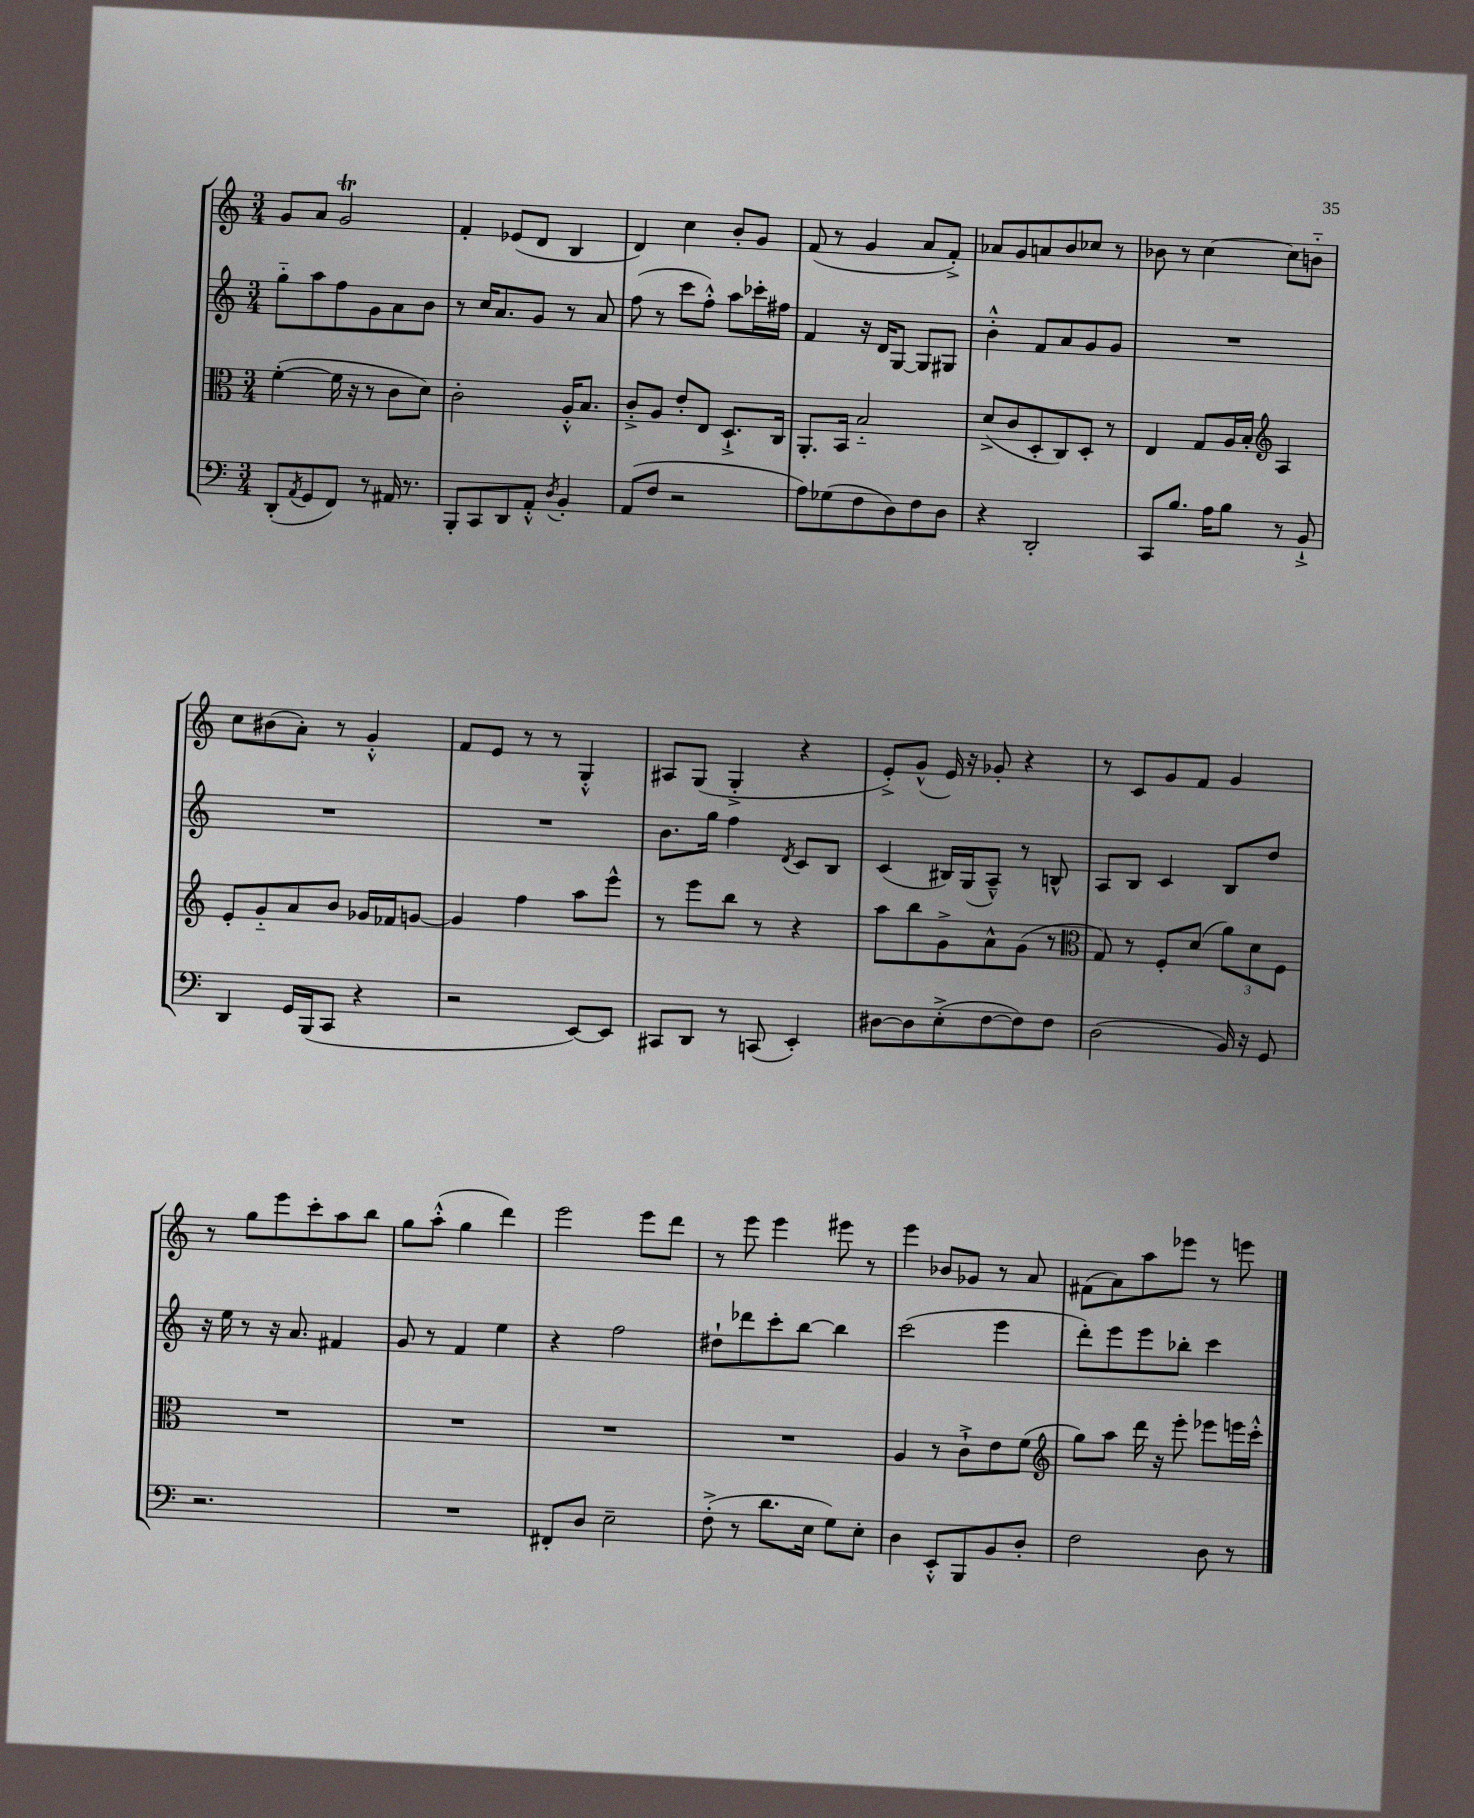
<<
\new StaffGroup <<
\new Staff = "s0" {
    \clef treble \key c \major \numericTimeSignature \time 3/4
    g'8 a'8 g'2\trill |
    f'4-. ees'8( d'8 b4 |
    d'4) c''4 b'8-. g'8 |
    f'8( r8 g'4 a'8 f'8-.->) |
    aes'8 g'8 a'8 b'8 ces''8 r8 |
    bes'8 r8 c''4~ c''8 b'8-_ |
    c''8 bis'8( a'8-.) r8 g'4-.-^ |
    f'8 e'8 r8 r8 g4-.-^ |
    ais8 g8( g4-.-> r4 |
    e'8-.->) g'8-^( e'16) r16 ges'8-. r4 |
    r8 c'8 g'8 f'8 g'4 |
    r8 g''8 e'''8 c'''8-. a''8 b''8 |
    g''8 a''8-.-^( g''4 d'''4) |
    e'''2 e'''8 d'''8 |
    r8 e'''8 e'''4 eis'''8 r8 |
    e'''4 bes'8 ges'8 r8 a'8 |
    fis'8( a'8) a''8 ees'''8 r8 e'''8 \bar "|." |
}
\new Staff = "s1" {
    \clef treble \key c \major \numericTimeSignature \time 3/4
    g''8-_ a''8 f''8 g'8 a'8 b'8 |
    r8 c''16 a'8. g'8 r8 a'8 |
    f''8( r8 c'''8 f''8-.-^) a''8 ces'''16-. fis''16 |
    f'4 r16 d'16 g8~ g8 gis8 |
    b'4-.-^ f'8 a'8 g'8 g'8 |
    R2. |
    R2. |
    R2. |
    b'8. g''16 f''4 \acciaccatura { d'8 } c'8 b8 |
    c'4( bis16) g16( a8---^) r8 b8-^ |
    a8 b8 c'4 b8 d''8 |
    r16 e''16 r8 r16 a'8. fis'4 |
    g'8 r8 f'4 e''4 |
    r4 f''2 |
    dis''8-! des'''8 c'''8-. b''8~ b''4 |
    c'''2( e'''4 |
    d'''8-.) e'''8 e'''8 bes''8-. c'''4 \bar "|." |
}
\new Staff = "s2" {
    \clef alto \key c \major \numericTimeSignature \time 3/4
    f'4~-.( f'16 r16 r8 c'8 d'8) |
    c'2-. a16-.-^ b8. |
    c'8-.-> a8 e'8-. e8 d8.-!-> c16 |
    a,8.-. b,16 b2-_ |
    d'8->( c'8 d8-. c8) d8-. r8 |
    e4 g8 a16 b16-. \clef treble a4 |
    e'8-. g'8-_ a'8 b'8 ges'16 fes'16 g'8~ |
    g'4 f''4 a''8 e'''8-^ |
    r8 e'''8 b''8 r8 r4 |
    a''8 b''8 g'8-> a'8-^ g'8( r8 |
    \clef alto g8) r8 f8-. d'8( \tuplet 3/2 { a'8) d'8 f8 } |
    R2. |
    R2. |
    R2. |
    R2. |
    a4 r8 c'8-!-> e'8 f'8( |
    \clef treble g''8) a''8 d'''16 r16 e'''8-. ees'''8 e'''16 c'''16-.-^ \bar "|." |
}
\new Staff = "s3" {
    \clef bass \key c \major \numericTimeSignature \time 3/4
    d,8-.( \acciaccatura { a,8 } g,8 f,8) r8 ais,16 r8. |
    b,,8-. c,8 d,8 a,8-.-^ \acciaccatura { d8 } b,4-. |
    a,8( f8 r2 |
    a8) ges8( f8 d8) f8 d8 |
    r4 d,2-. |
    c,8 b8. a16 b8 r8 b,8-!-> |
    d,4 g,16 b,,16( c,8 r4 |
    r2 e,8~) e,8 |
    cis,8 d,8 r8 c,8( e,4-.) |
    dis8~ dis8 e8-.->( f8~ f8) f8 |
    d2( b,16) r16 g,8 |
    r2. |
    R2. |
    fis,8-. d8 e2-- |
    f8-.->( r8 d'8. e16 g8) e8-. |
    d4 e,8-.-^ b,,8 b,8 d8-. |
    f2 d8 r8 \bar "|." |
}
>>
>>
\layout { \context { \Score \remove "Bar_number_engraver" } }
